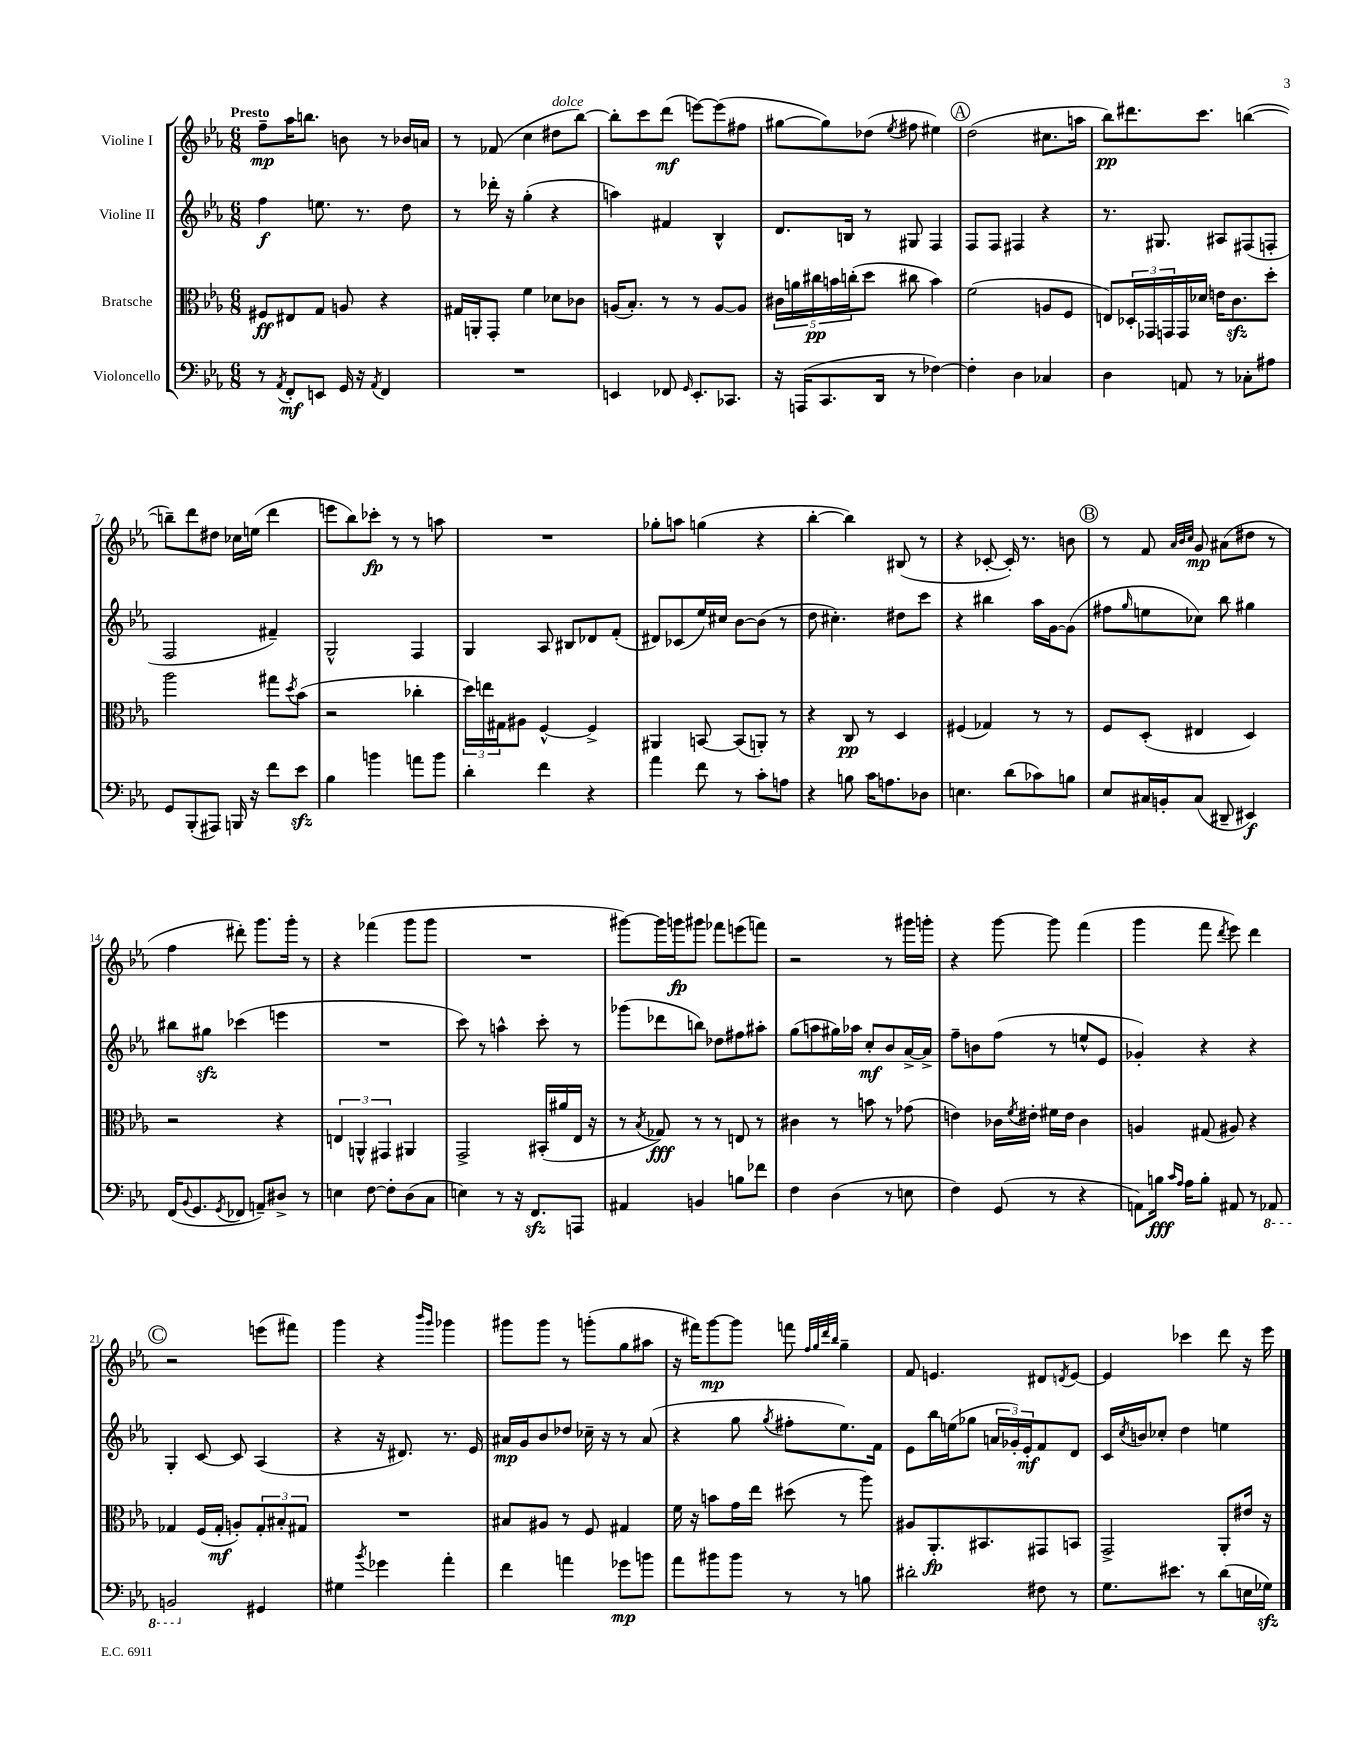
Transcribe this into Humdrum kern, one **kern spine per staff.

**kern	**kern	**kern	**kern
*staff4	*staff3	*staff2	*staff1
*clefF4	*clefC3	*clefG2	*clefG2
*k[b-e-a-]	*k[b-e-a-]	*k[b-e-a-]	*k[b-e-a-]
*M6/8	*M6/8	*M6/8	*M6/8
8r	8F#	4ff	8ff~
8qAA-	.	.	.
8FF'	8E#	.	16aa-
.	.	.	8.bb
8EE	8G	8.ee	.
16GG	8A	.	8b
16r	.	8.r	.
8qAA-	.	.	.
4FF	4r	.	8r
.	.	8dd	16b-
.	.	.	16a
=	=	=	=
2.r	16G#	8r	8r
.	16AA'	.	.
.	8GG'	16ddd-'	(8f-
.	.	16r	.
.	4f	(4gg'	4cc
.	8d-	4r	8dd#
.	8c-	.	[8bb-)
=	=	=	=
4EE	(16A	4aa)	8bb-']
.	8.B-')	.	.
.	.	.	8ccc
8FF-	8r	4f#	(8ddd
16qqGG	.	.	.
8.EE'	8r	.	[8eee)
.	[8A	4B-^^	(8eee]
8.CC-	.	.	.
.	8A]	.	8ff#
=	=	=	=
16r	20c#	8.d	[8gg#
.	20a	.	.
(16AAA	.	.	.
.	20cc#	.	.
8.CC	.	.	8gg#])
.	20b	.	.
.	.	16B	.
.	(20cc'	.	.
.	8dd	8r	(8dd-
16DD	.	.	.
.	.	.	8qee-
8r	8cc#	8G#	8ff#
[4F-)	4b)	4F	4ee#)
=	=	=	=
4F-']	(2f	8F	(2dd
.	.	8F	.
4D	.	4F#	.
4C-	8A	4r	8.cc#
.	8F	.	.
.	.	.	16aa
=	=	=	=
4D	8E)	8.r	8bb-)
.	24D-'	.	8.ddd#
.	24GG-	.	.
.	.	8.G#	.
.	24GG	.	.
8AA	16GG	.	.
.	16d-	.	8.ccc
8r	16e	8A#	.
.	8.c	.	.
8C-'	.	(8F#	([4bb
8A#	8dd'	8F'	.
=	=	=	=
8GG	2aa-	2F	8bb~])
(8BBB-'	.	.	8ddd
8AAA#)	.	.	8dd#
16BBB	.	.	16cc-
16r	.	.	(16ee
8f	8gg#	4f#~)	4ddd
.	8qdd	.	.
8e-	(8b-	.	.
=	=	=	=
4B-	2r	2G^^	8eee
.	.	.	8bb-)
4b	.	.	8ccc-'
.	.	.	8r
8a	4cc-'	4F	8r
8b	.	.	8aa
=	=	=	=
4d'	24dd)	4G	2.r
.	24ee	.	.
.	24G#	.	.
.	8A#	.	.
4f	[4F^^	8A-	.
.	.	8B#	.
4r	4F^]	8d-	.
.	.	(8f'	.
=	=	=	=
4a-	4AA#	8d#)	8gg-'
.	.	(8c-	8aa
8f	[8BB	16ee-)	(4gg
.	.	16cc#	.
8r	(8BB]	[8b-	.
8c'	8AA')	(8b-]	4r
8A	8r	8r	.
=	=	=	=
4r	4r	8dd	[4bb-'
.	.	4.cc#')	.
8B	8C	.	4bb-])
16c	8r	.	.
8.A	.	.	.
.	4D	8dd#	(8B#
8D-	.	8ccc	8r
=	=	=	=
4.E	(4F#	4r	4r
.	4G-)	4bb#	[8c-'
(8d	.	.	16c-'])
.	.	.	8.r
8c-)	8r	16aa-	.
.	.	[16g	.
8B	8r	(8g]	8b
=	=	=	=
8E-	8F	8ff#	8r
.	.	16qqgg	.
16C#	(8D'	8ee	8f
16BB'	.	.	.
.	.	.	32qqa-
.	.	.	32qqb-
.	.	.	32qqcc
(8C#	4E#	8cc-)	8g
8DD#~	.	8bb-	(8a#
4EE#)	4D)	4gg#	8dd#
.	.	.	8r
=	=	=	=
(16FF	2r	8bb#	4ff
8qqBB-	.	.	.
8.GG	.	.	.
.	.	8gg#	.
8qGG	.	.	.
8FF-	.	(4ccc-	8ddd#')
8AA~)	.	.	8.ggg
8D#^	4r	4eee	.
.	.	.	16ggg'
8r	.	.	8r
=	=	=	=
4E	6E	2.r	4r
.	6AA^^	.	.
[8F	.	.	(4fff-
.	6GG#	.	.
8F']	.	.	.
(8D	4AA#	.	8ggg
8C	.	.	8ggg
=	=	=	=
4E)	2GG^	8ccc)	2.r
.	.	8r	.
8r	.	4aa^^	.
16r	.	.	.
8.FF	.	.	.
.	(16BB#'	8ccc'	.
.	16a#	.	.
8AAA	16E-	8r	.
.	16r	.	.
=	=	=	=
4AA#	8r	(8ggg-	[8ggg#)
.	8qB-	.	.
.	8G-)	8ddd-	16ggg#]
.	.	.	16ggg
4BB	8r	8bb)	8ggg#
.	8r	8dd-	8fff-
8B	8E	8ff#	(8eee
8f-	8r	8aa#'	8fff)
=	=	=	=
4F	4c#	(8gg	2r
.	.	8aa	.
(4D	8r	16gg#)	.
.	.	16aa-	.
.	8b	8cc'	.
8r	8r	8b-	8r
8E	(8g-	[16a-^	16ggg#
.	.	16a-^]	16ggg'
=	=	=	=
4F)	4e)	8ff~	4r
.	.	8b	.
(8GG	16c-	(8ff	[8ggg
.	8qf	.	.
.	16e#'	.	.
8r	16f#	8r	8ggg]
.	16e#	.	.
4r	4c-	8ee^^	(4fff
.	.	8e-	.
=	=	=	=
8AA)	4A	4g-')	4ggg
16B	.	.	.
16qqc	.	.	.
16qqA-	.	.	.
16A-	.	.	.
8B'	(8G#	4r	8fff
.	.	.	8qddd
8AA#	8A#)	.	8eee-)
8r	4r	4r	4ddd
8AAA-	.	.	.
=	=	=	=
2BBB	4G-	4G'	2r
.	(16F	[8c	.
.	16G-'	.	.
.	8A')	8c]	.
4GG#	12G-'	(4A-	(8eee
.	12B#'	.	.
.	.	.	8fff#)
.	12G#	.	.
=	=	=	=
4G#	2.r	4r	4ggg
8qb-	.	.	.
4g-	.	16r	4r
.	.	8.d#)	.
.	.	.	16qqbbb-
.	.	.	16qqggg
4a-'	.	8.r	4ggg-
.	.	16e-	.
=	=	=	=
4f	8B#	16a#	8ggg#
.	.	16g	.
.	8A#	8b-	8ggg#
4a	8r	8dd-	8r
.	8F	16cc-~	(8ggg'
.	.	16r	.
8g-	4G#	8r	8gg
8b	.	(8a#	8aa#
=	=	=	=
8a-	16f	4r	16r
.	16r	.	16fff#)
8b#	8b	.	[8ggg
8b#	16g	8gg	8ggg]
.	16ee-	.	.
.	.	8qgg	.
8r	(8dd#	8ff#'	8fff
.	.	.	32qqff
.	.	.	32qqgg
.	.	.	32qqddd
.	.	.	32qqbb-
8r	8r	8.ee-)	4gg~
8B	8aa-)	.	.
.	.	16f	.
=	=	=	=
2d#'	8A#	8e-	8f
.	8.AA-'	16bb-	4.e
.	.	(16ee	.
.	.	8gg-	.
.	8.BB#	.	.
.	.	24a	.
.	.	24g-')	.
.	.	24e-'	.
8F#	8GG#	8f	8d#
.	.	.	8qd
8r	8BB	8d	[8e
=	=	=	=
8.G	2GG^	16c	4e]
.	.	8qcc	.
.	.	16b	.
.	.	8cc-'	.
8.e#	.	.	.
.	.	4dd	4ccc-
8r	.	.	.
(8d	8AA-'	4ee	8ddd
16E	16e#	.	16r
16G-)	16r	.	16eee-
==	==	==	==
*-	*-	*-	*-
